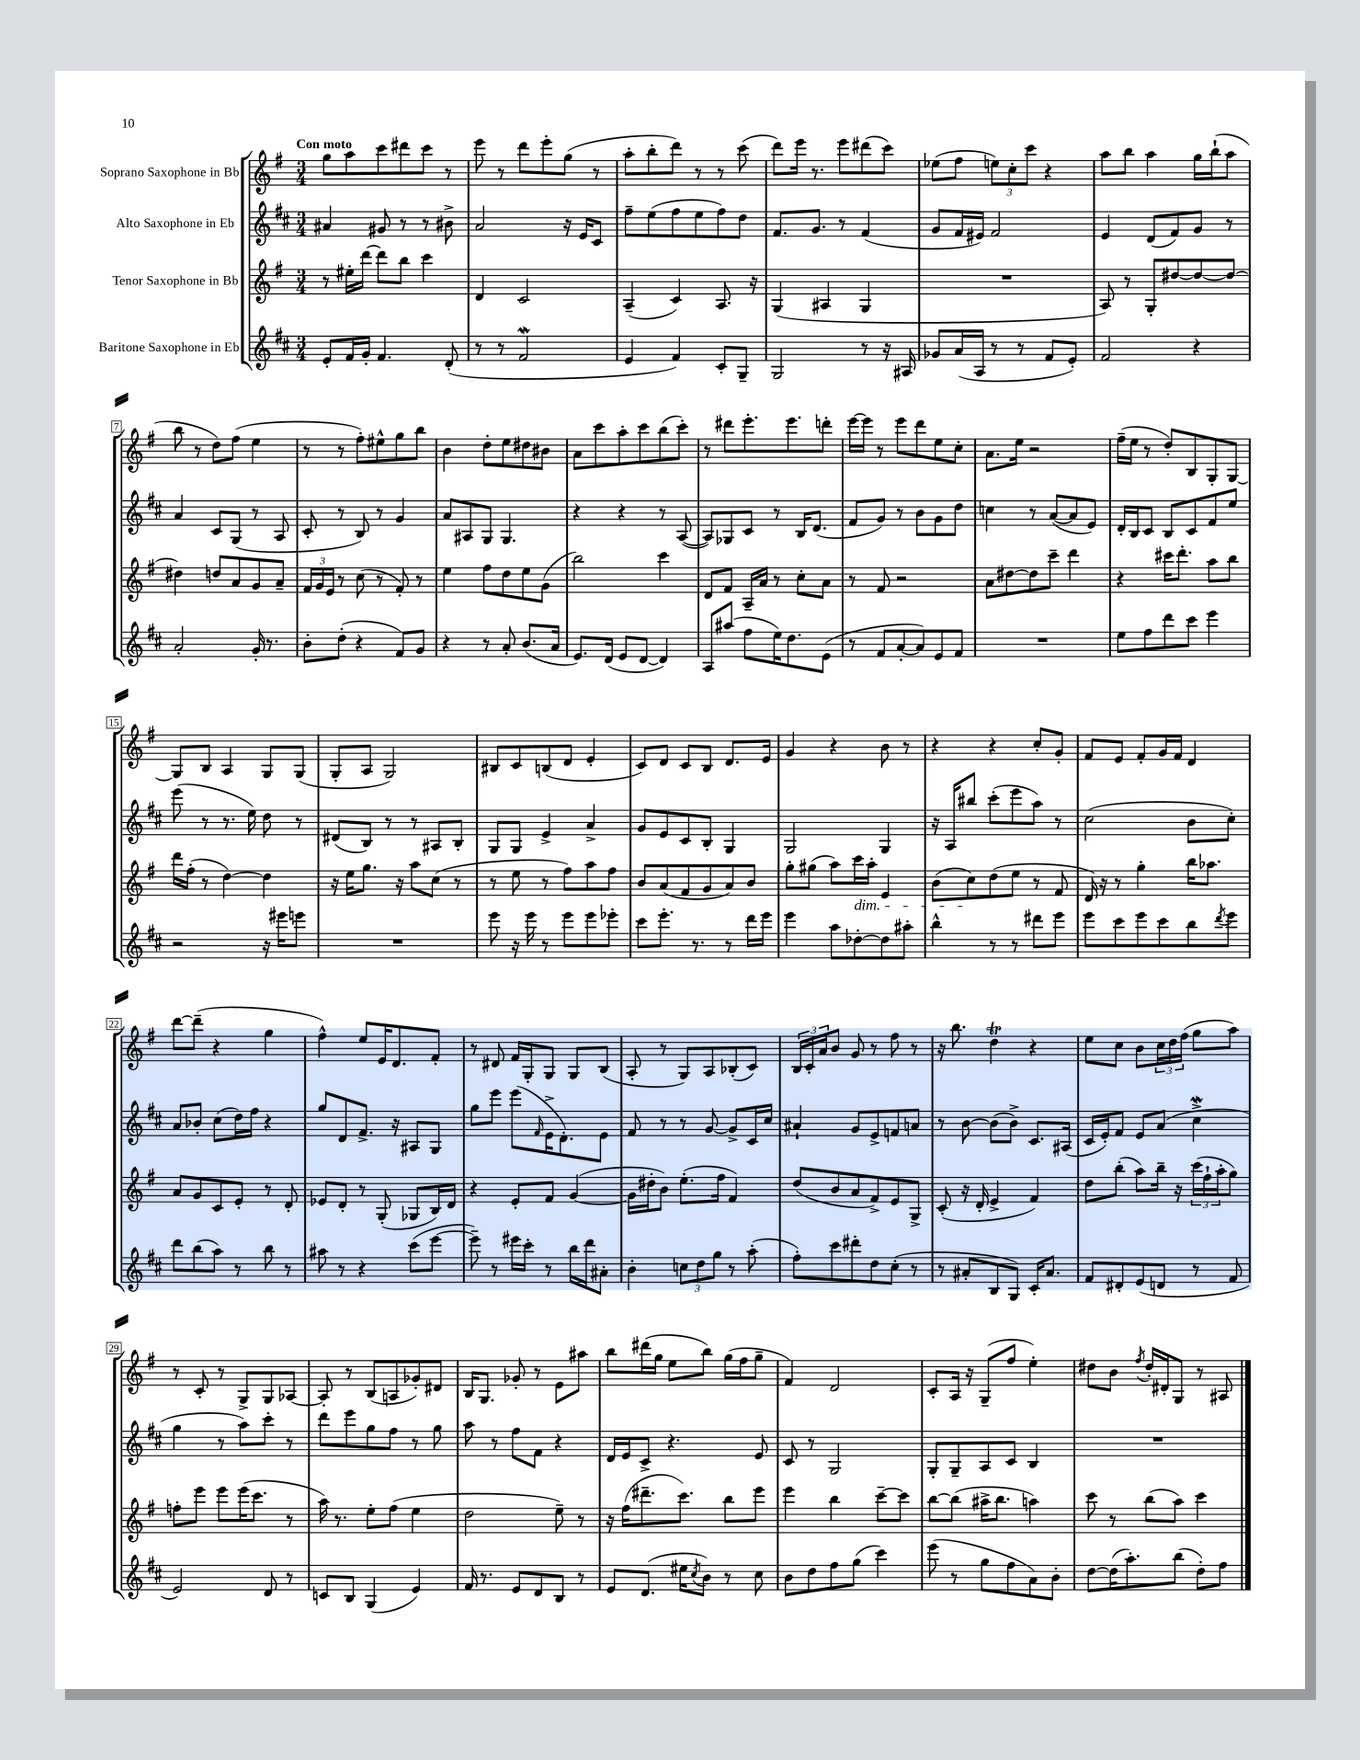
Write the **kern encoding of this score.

**kern	**kern	**kern	**kern
*staff4	*staff3	*staff2	*staff1
*clefG2	*clefG2	*clefG2	*clefG2
*k[f#c#]	*k[f#]	*k[f#c#]	*k[f#]
*M3/4	*M3/4	*M3/4	*M3/4
8e'	8r	4a#	8gg
16f#	16ee#'	.	8aa
16g'	[16ddd	.	.
4.f#	8ddd]	8g#	8ccc
.	8bb	8r	8ddd#
.	4ccc	8r	8ccc
(8d'	.	8b#^	8r
=	=	=	=
8r	4d	2a	8eee
8r	.	.	8r
2f#	2c	.	8ddd
.	.	.	8eee'
.	.	16r	(8gg
.	.	16e	.
.	.	8c#	8r
=	=	=	=
4e	(4A~	8ff#~	8aa'
.	.	(8ee	8bb'
4f#)	4c)	8ff#	8ddd)
.	.	8ee	8r
8c#'	8.A	8ff#)	8r
8G~	.	8dd	(8ccc
.	16r	.	.
=	=	=	=
2G	(4G	8.f#	8ddd)
.	.	.	16eee
.	.	8.g	8.r
.	4A#	.	.
.	.	8r	8eee
8r	4G	(4f#	(8ddd#
16r	.	.	8ccc)
16A#	.	.	.
=	=	=	=
8g-	2.r	8g	(8ee-
(16a	.	16f#	8ff#
16A	.	16e#)	.
8r	.	2f#	12ee)
.	.	.	12cc'
8r	.	.	.
.	.	.	12ccc
8f#	.	.	4r
8e')	.	.	.
=	=	=	=
2f#	8A)	4e	8aa
.	8r	.	8bb
.	8G'	(8d	4aa
.	[8dd#	8f#)	.
4r	8dd#_	8g	16gg
.	.	.	(16bb`
.	8dd#_	8r	8aa
=	=	=	=
2a'	4dd#]	4a	8bb
.	.	.	8r
.	8dd	8c#	8dd)
.	8a	(8G	(8ff#
16g'	8g	8r	4ee
8.r	.	.	.
.	8a~	8A	.
=	=	=	=
8b'	24f#	8c#'	8r
.	24g	.	.
.	24e	.	.
(8dd'	8r	8r	8r
4r	(8cc	8B)	8ff#')
.	8r	8r	8ee#^^
8f#)	8f#')	4g	8gg
8g	8r	.	8bb
=	=	=	=
4r	4ee	8a	4b
.	.	8A#	.
8r	8ff#	8G	8dd'
8a'	8dd	4.G	8ee
(8.b	8ee	.	8dd#
.	(8g	.	8b#
16a	.	.	.
=	=	=	=
8.e)	2bb)	4r	8a
.	.	.	8ccc
(16d	.	.	.
8e	.	4r	8aa'
[8d	.	.	8ccc
4d])	4ccc	8r	(8bb
.	.	([8A	8ccc')
=	=	=	=
8A	8d	8A])	8r
(8aa#	8f#	8G-	8ddd#
8ff#	16A~	8c#	8.eee'
.	16a	.	.
16ee)	8r	8r	.
8.dd	.	.	8.eee
.	8cc'	16B	.
.	.	(8.d	.
(8e	8a	.	8ddd'
=	=	=	=
8r	8r	8f#	[16eee
.	.	.	16eee]
8f#	8f#	8g)	8r
[8a'	2r	8r	8eee
8a])	.	8b	8ddd
8e	.	8g	8ee
8f#	.	8dd	8cc'
=	=	=	=
2.r	8a	4cc	8.a
.	[8dd#	.	.
.	.	.	16ee
.	8dd#]	8r	2r
.	8ccc~	([8a	.
.	4ddd	8a]	.
.	.	8e)	.
=	=	=	=
8ee	4r	16d'	(16ff#~
.	.	16B	16ee
8ff#	.	8c#	8r
8ddd	16ccc#	8B	8dd')
.	8.ddd'	.	.
8ccc#	.	8c#	8B
4eee	8aa	8f#	8G'
.	8bb	8ee	[8G
=	=	=	=
2r	16ddd	(8eee	8G]
.	(16ff#'	.	.
.	8r	8r	8B
.	[4dd)	8.r	4A
.	.	16ee)	.
16r	4dd]	8dd	8G
16eee#	.	.	.
8eee	.	8r	(8G
=	=	=	=
2.r	16r	(8d#	8G'
.	16ee	.	.
.	8.gg	8B)	8A
.	.	8r	2G)
.	16r	.	.
.	8aa	8r	.
.	(8cc	8A#	.
.	8r	8B'	.
=	=	=	=
8eee	8r	8G	8B#
16r	8ee	8G	8c
16eee	.	.	.
8r	8r	4e^	(8B
8eee	8ff#)	.	8d
8eee	8aa	4a^	4e'
8eee-'	8ff#	.	.
=	=	=	=
8ccc#	8b	8g	8c)
8.eee'	(8a	8e	8d
.	8f#	8c#	8c
8.r	.	.	.
.	8g	8B'	8B
8r	8a)	4G	8.d
16ddd	8b	.	.
16eee	.	.	16e
=	=	=	=
4eee	8gg'	2G	4g
.	(8gg#	.	.
8aa	8aa)	.	4r
[8dd-'	16ccc	.	.
.	16aa'	.	.
8dd-]	4e	4G	8b
8aa#'	.	.	8r
=	=	=	=
4bb^^	(8b	16r	4r
.	.	16A	.
.	8cc)	8bb#	.
8r	(8dd	(8ccc#'	4r
8r	8ee	8eee	.
8ddd#	8r	8aa)	8cc'
8eee	8f#	8r	8g'
=	=	=	=
8eee	16d)	(2cc#	8f#
.	16r	.	.
8ccc#	8r	.	8e
8eee	4gg'	.	8f#'
8ccc#	.	.	16g
.	.	.	16f#
8bb	16bb	8b	4d
.	8.aa-	.	.
8qddd	.	.	.
8eee	.	8cc#')	.
=	=	=	=
8ddd	8a	8a	[8ddd
(8bb	8g	8b-'	(8ddd~]
8aa)	8c	(8cc#	4r
8r	8e'	16dd)	.
.	.	16ff#	.
8bb	8r	4r	4gg
8r	8d'	.	.
=	=	=	=
8aa#	8e-	8gg	4ff#^^)
8r	8d'	8d	.
4r	8r	8.f#^	8ee
.	(8G'	.	16e
.	.	16r	8.d
(8ccc#	8G-	8A#	.
[8eee	16B)	8G	8f#'
.	16d	.	.
=	=	=	=
8eee~])	4r	8gg	8r
8r	.	8eee	8d#
16eee#	8e'	(8eee	16f#
16ccc#'	.	.	16G'
.	.	16qqf#	.
8r	8f#	16e^	8G
.	.	8.d')	.
16bb	([4g	.	8G
16ddd	.	.	.
8a#'	.	8e	(8B
=	=	=	=
4b'	16g]	8f#	8A'
.	16dd#'	.	.
.	8b)	8r	8r
12cc	(8.ee'	8r	8G)
12dd	.	.	.
.	.	[8g	8A
12gg	.	.	.
.	16ff#	.	.
8r	4f#)	8g^]	(8B-'
(8aa'	.	16c#	8c)
.	.	16cc#	.
=	=	=	=
8ff#')	(8dd	4a#`	24B
.	.	.	24c'
.	.	.	24a
8ccc#	8b	.	8b
8ddd#'	8a	8g	8g
8dd	8f#^)	8e^	8r
(8cc#'	8e	8f	8ff#
8r	8G^	8a	8r
=	=	=	=
8r	(8c'	8r	16r
.	.	.	8.bb
8a#'	16r	[8b	.
.	16d'	.	.
8B	4e^	(8b]	4dd
8G)	.	8b^)	.
16c#'	4f#)	8.c#	4r
8.a#	.	.	.
.	.	(16A#	.
=	=	=	=
8f#	8dd	16c#	8ee
.	.	16e')	.
8d#'	(8bb'	8f#	8cc
(8e	8aa)	8e	8b
8d	16bb~	(8a	24cc
.	.	.	24dd
.	16r	.	.
.	.	.	(24ff#
8r	(24ccc	4cc#^	8gg
.	24ff#`	.	.
.	24aa'	.	.
8f#	8gg)	.	8aa)
=	=	=	=
2e)	8ff'	4gg	8r
.	8eee	.	8c'
.	8eee	8r	8r
.	(16eee	8aa)	8G^
.	8.ccc	.	.
8d	.	8ccc#'	8G
8r	8r	8r	[8A-
=	=	=	=
8c	16aa)	8ddd	8A-']
.	8.r	.	.
8B	.	8eee	8r
(4G	8ee'	8gg	(8B
.	(8ff#	8ff#	8A
4e)	4ee	8r	8g-')
.	.	8gg	8d#
=	=	=	=
16f#	2dd	8aa	16B
8.r	.	.	8.G
.	.	8r	.
8e	.	8ff#	8g-'
8d	.	8f#	8r
8B	8ee~)	4r	8e
8r	8r	.	8aa#
=	=	=	=
8e	16r	16d	8bb
.	(16ff#	16e	.
(8.d	8.ddd#~	8c#^	(16ddd#
.	.	.	16gg
.	.	4.r	8ee
16ee#	8.ccc)	.	.
8qcc#	.	.	.
8b)	.	.	8bb)
8r	8bb	.	(16gg
.	.	.	16ff#
8cc#	8eee	8e	8gg~
=	=	=	=
8b	4eee	8c#	4f#)
8dd	.	8r	.
8ff#	4bb	2G	2d
(8gg	.	.	.
4ccc#)	[8ccc~	.	.
.	8ccc]	.	.
=	=	=	=
(8eee	[8bb	8G'	8c'
8r	(8bb]	8G~	16A
.	.	.	16r
8gg	16aa#^	8A	(8G~
.	8.bb	.	.
8ff#	.	8c#	8ff#
8a)	4aa)	4B	4ee')
8b'	.	.	.
=	=	=	=
[8dd	8ccc	2.r	8dd#
(16dd]	8r	.	8b
8.aa')	.	.	.
.	.	.	8qff#
.	(8bb	.	16dd#'
.	.	.	16d#'
(8bb	8aa)	.	8G
8dd')	4ccc	.	8r
8ff#	.	.	8A#
==	==	==	==
*-	*-	*-	*-
